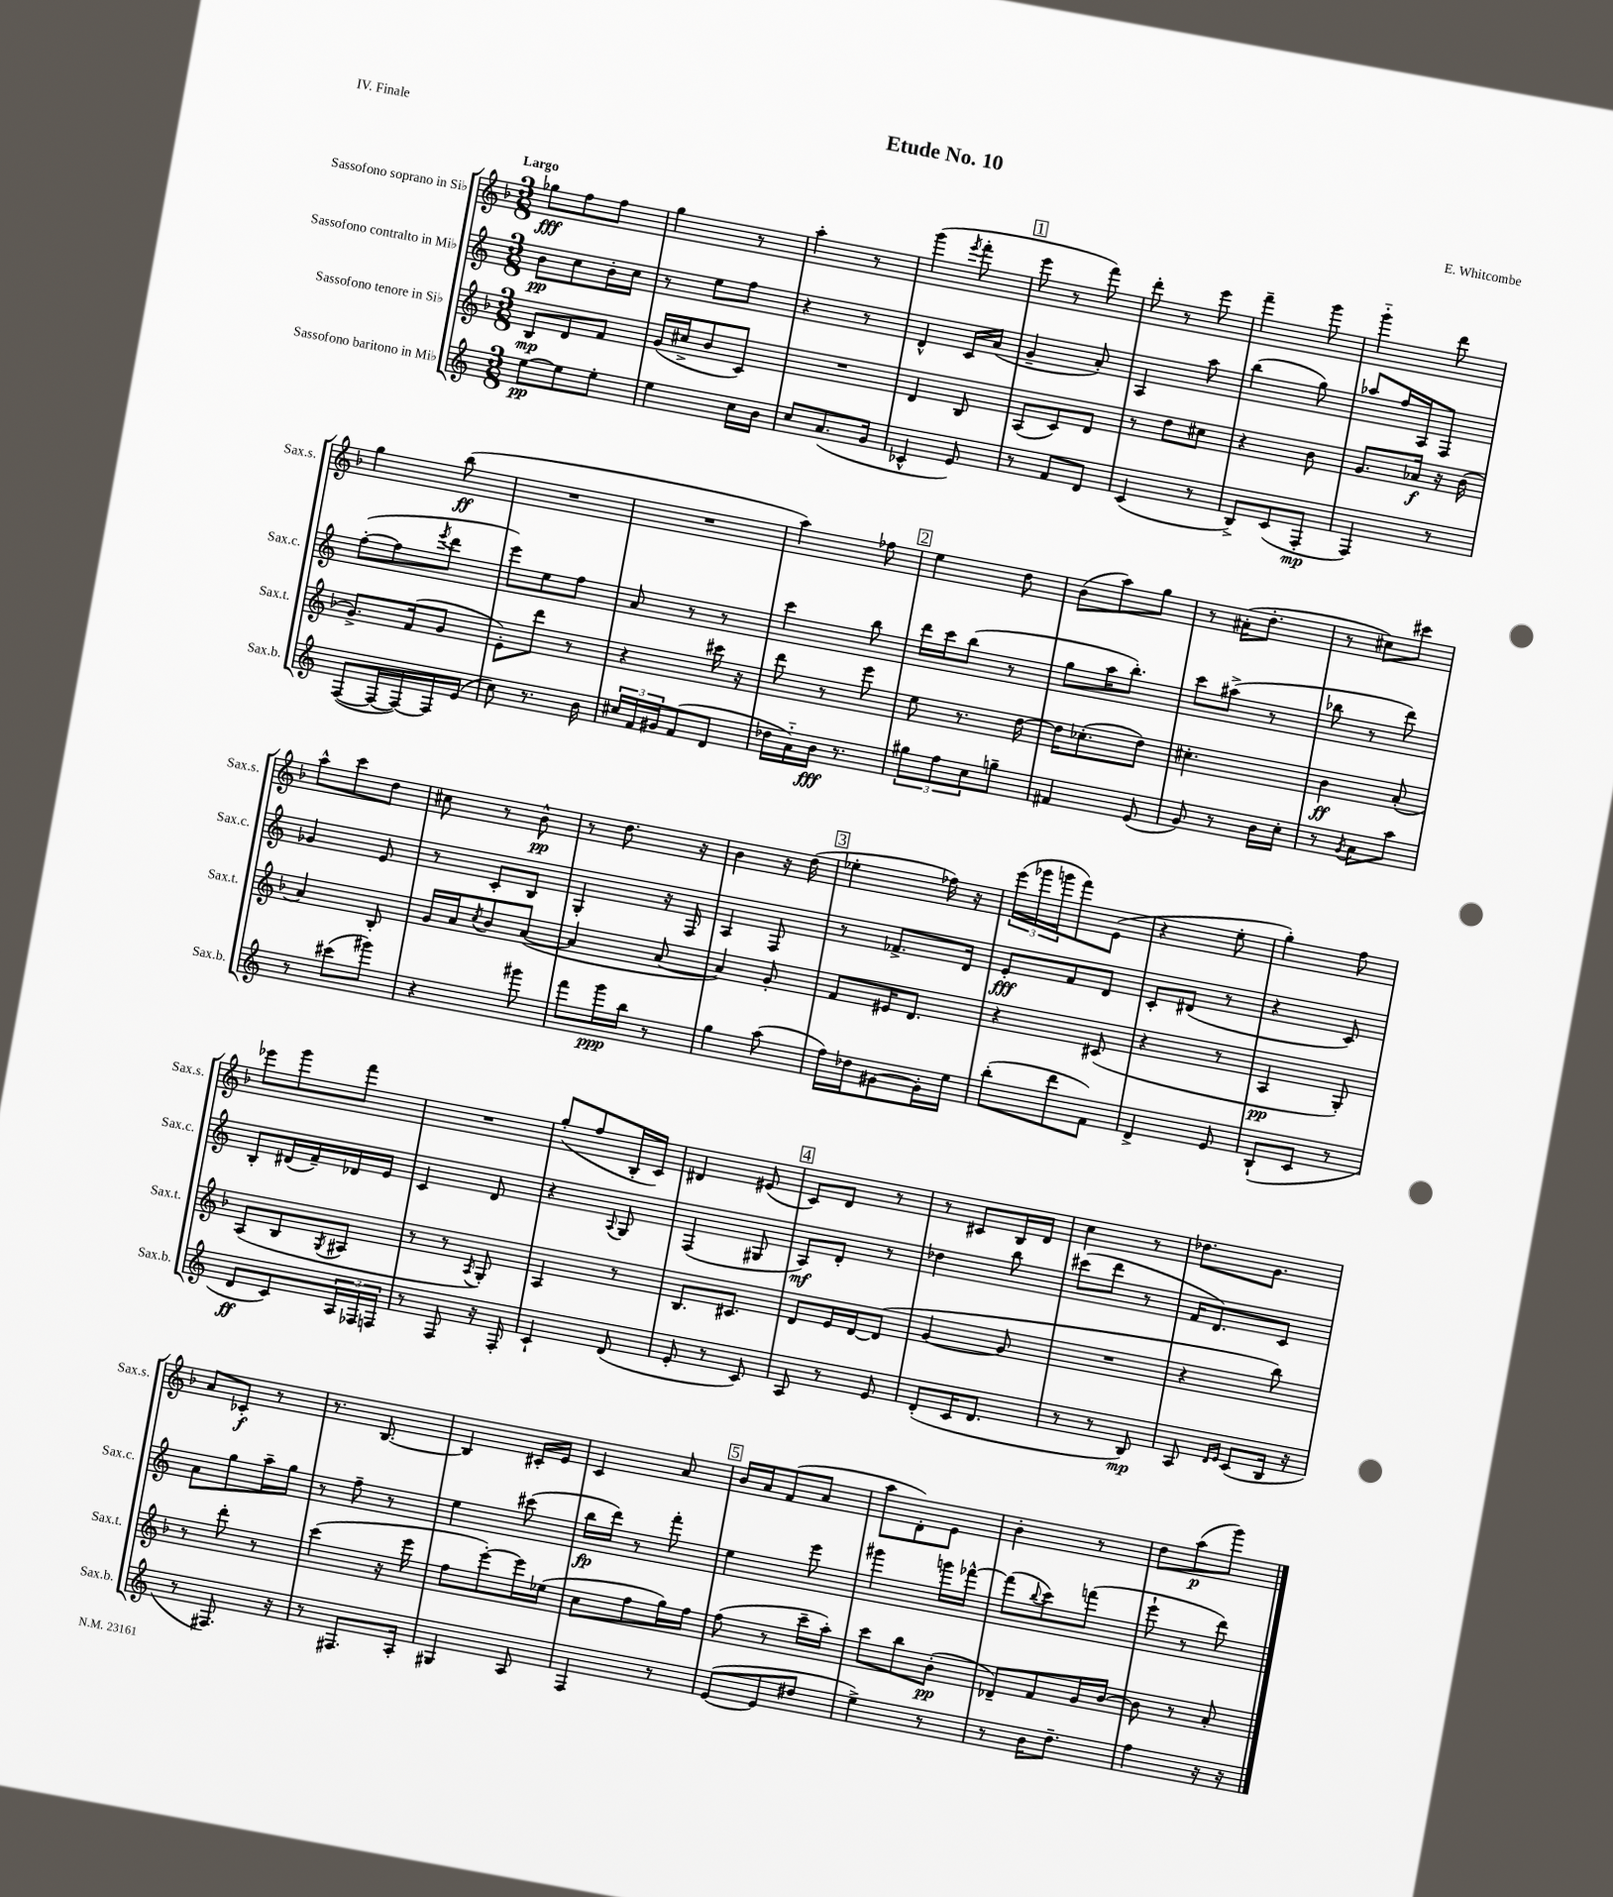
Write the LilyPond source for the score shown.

\header { title = "Etude No. 10" composer = "E. Whitcombe" piece = "IV. Finale" }
<<
\new StaffGroup <<
\new Staff = "s0" \with { instrumentName = "Sassofono soprano in Sib" shortInstrumentName = "Sax.s." } {
    \clef treble \key f \major \numericTimeSignature \time 3/8 \tempo "Largo"
    ges''8\fff f''8 f''8 |
    g''4 r8 |
    a''4-. r8 |
    g'''4( \acciaccatura { e'''8 } f'''8-. |
    \mark \markup { \box "1" } e'''8 r8 f'''8) |
    d'''8-. r8 e'''8 |
    f'''4-- g'''8 |
    g'''4-_ d'''8 |
    g''4 bes''8\ff( |
    R4. |
    R4. |
    a''4) fes''8 |
    \mark \markup { \box "2" } e''4 d''8 |
    bes'8( a''8) g''8 |
    r8 ais'16-.( d''8.-. |
    r8 cis''8) cis'''8 |
    a''8-^ c'''8 d''8 |
    cis''8 r8 bes'8-^\pp |
    r8 d''8. r16 |
    bes'4 r16 d''16( |
    \mark \markup { \box "3" } ees''4-. fes''16) r16 |
    \tuplet 3/2 { e'''16( ges'''16 g'''16 } f'''8) e'8( |
    r4 e''8-. |
    g''4-.) f''8 |
    ees'''8 g'''8 f'''8 |
    R4. |
    g''8-.( f''8 bes16-. c'16) |
    dis'4 eis'8( |
    \mark \markup { \box "4" } c'8) d'8 r8 |
    r8 cis'8 bes16 d'16 |
    c''4 r8 |
    des''8. g'8. |
    a'8 ces'8-.\f r8 |
    r8. bes8.~ |
    bes4 cis'16-. e'16 |
    c'4 a'8 |
    \mark \markup { \box "5" } bes'16 a'16 f'8( a'8 |
    a''8 d'8-.) e'8 |
    bes'4-. r8 |
    d''8 a''8\p( g'''8) \bar "|." |
}
\new Staff = "s1" \with { instrumentName = "Sassofono contralto in Mib" shortInstrumentName = "Sax.c." } {
    \clef treble \key c \major \numericTimeSignature \time 3/8
    b'8\pp c''8 b'16-. c''16 |
    r8 e''8 f''8 |
    r4 r8 |
    d'4-^ c'16 a'16( |
    \mark \markup { \box "1" } g'4-- a'8-.) |
    a4 a''8 |
    b''4( g''8) |
    aes''8 f''16 a16 f8 |
    f''8~-.( f''8 \acciaccatura { e'''8 } d'''8 |
    e'''8) e''8 f''8 |
    a'8 r8 r8 |
    c'''4 b''8 |
    \mark \markup { \box "2" } d'''16 c'''16 b''8( r8 |
    g''8 a''16 b''8.-.) |
    c'''8 ais''8->( r8 |
    bes''8 r8 d'''8) |
    ges'4 e'8 |
    r8 c'8-. b8 |
    g4-. r16 f16 |
    a4 f8 |
    \mark \markup { \box "3" } r8 fes'8.-> d'16 |
    e'8-.\fff f'8 d'8 |
    c'8-. dis'8( r8 |
    r4 c'8) |
    b8-. dis'16( f'16--) des'16 e'16 |
    c'4 d'8 |
    r4 \appoggiatura { a8 } g8 |
    f4( gis8 |
    \mark \markup { \box "4" } a8\mf) d'8-. r8 |
    des''4 b''8 |
    cis'''8( d'''8 r8 |
    f'16 d'8.) c'8 |
    a'8 g''8 a''16-- g''16 |
    r8 f''8-- r8 |
    e''4 cis'''8( |
    b''16\fp d'''16) r8 f'''8-. |
    \mark \markup { \box "5" } e''4 e'''8 |
    gis'''4 g'''16 fes'''16~-^ |
    fes'''8( \appoggiatura { b''8 } c'''8) f'''8( |
    e'''8-! r8 d'''8) \bar "|." |
}
\new Staff = "s2" \with { instrumentName = "Sassofono tenore in Sib" shortInstrumentName = "Sax.t." } {
    \clef treble \key f \major \numericTimeSignature \time 3/8
    bes8\mp d'8 f'8 |
    g'16( cis''16-> bes'8 c'8) |
    R4. |
    d'4 bes8 |
    \mark \markup { \box "1" } a8( c'8) d'8 |
    r8 d''8 cis''8 |
    r4 bes'8 |
    g'8. aes'16\f r16 bes'16( |
    g'8.->) f'16( g'8 |
    e'8-.) d'''8 r8 |
    r4 cis'''16 r16 |
    d'''8 r8 e'''8 |
    \mark \markup { \box "2" } e''8 r8. d''16~ |
    d''16 ces''8.-.( d''8) |
    cis''4.-. |
    bes'4\ff a'8-.( |
    a'4) bes8-. |
    g'16 a'16 \acciaccatura { c''8 } bes'8 a'8~( |
    a'4 a'8~ |
    a'4) g'8-. |
    \mark \markup { \box "3" } f'8 eis'16 d'8. |
    r4 cis'8( |
    r4 r8 |
    a4\pp g8-.) |
    a8( bes8 \acciaccatura { g8 } ais8 |
    r8 r8 \acciaccatura { a8 } g8-.) |
    a4 r8 |
    bes8. cis'8. |
    \mark \markup { \box "4" } d'8 e'16 d'16~ d'8( |
    g'4~ g'8 |
    R4. |
    r4 bes''8) |
    r8 d'''8-. r8 |
    c'''4( r16 e'''16 |
    f''8 e'''8~-.) e'''16 ees''16( |
    c''8 f''8 g''16) f''16 |
    \mark \markup { \box "5" } f''8( r8 c'''16-- a''16-.) |
    c'''8 bes''8 bes'8-.\pp( |
    des'8--) f'8 g'16 bes'16~ |
    bes'8 r8 a'8-. \bar "|." |
}
\new Staff = "s3" \with { instrumentName = "Sassofono baritono in Mib" shortInstrumentName = "Sax.b." } {
    \clef treble \key c \major \numericTimeSignature \time 3/8
    e''8~\pp e''8 e''8-. |
    e''4 c''16 b'16 |
    c''8 a'8.( g'16 |
    ces'4-^ e'8) |
    \mark \markup { \box "1" } r8 f'8 d'8 |
    c'4( r8 |
    b8->) c'8( f8-.\mp |
    f4) r8 |
    f8~( f16~ f16~) f16 e'16( |
    c''8) r8. b'16 |
    \tuplet 3/2 { cis''16 f'16 gis'16 } f'8( d'8 |
    des''16 a'16-_) b'16\fff r8. |
    \mark \markup { \box "2" } \tuplet 3/2 { gis''8 f''8 c''8 } g''8-- |
    fis'4 e'8( |
    g'8) r8 b'16 c''16-. |
    r8 \acciaccatura { g'8 } a'8 a''8 |
    r8 cis'''8( gis'''8) |
    r4 gis'''8 |
    f'''8 g'''16\ppp b''16 r8 |
    g''4 a''8( |
    \mark \markup { \box "3" } f''16) des''16 gis'8~ gis'16-. e''16 |
    b''8-.( d'''8 f'8) |
    d'4-> e'8 |
    b8-!( c'8 r8 |
    d'8\ff c'8) \tuplet 3/2 { a16 fes16 f16 } |
    r8 f8 r16 f16-. |
    c'4-! d'8( |
    e'8-. r8 c'8) |
    \mark \markup { \box "4" } a8 r8 e'8 |
    d'8-.( c'16 d'8. |
    r8 r8 b8\mp) |
    a8 \grace { d'16 e'16 } c'8( b16 r16 |
    r8 fis8.) r16 |
    r8 fis8. a16-. |
    gis4 a8 |
    f4 r8 |
    \mark \markup { \box "5" } e'8~( e'8 dis''8 |
    e''4->) r8 |
    r8 b'16 d''8.-- |
    f''4 r16 r16 \bar "|." |
}
>>
>>
\layout { \context { \Score \remove "Bar_number_engraver" } }
